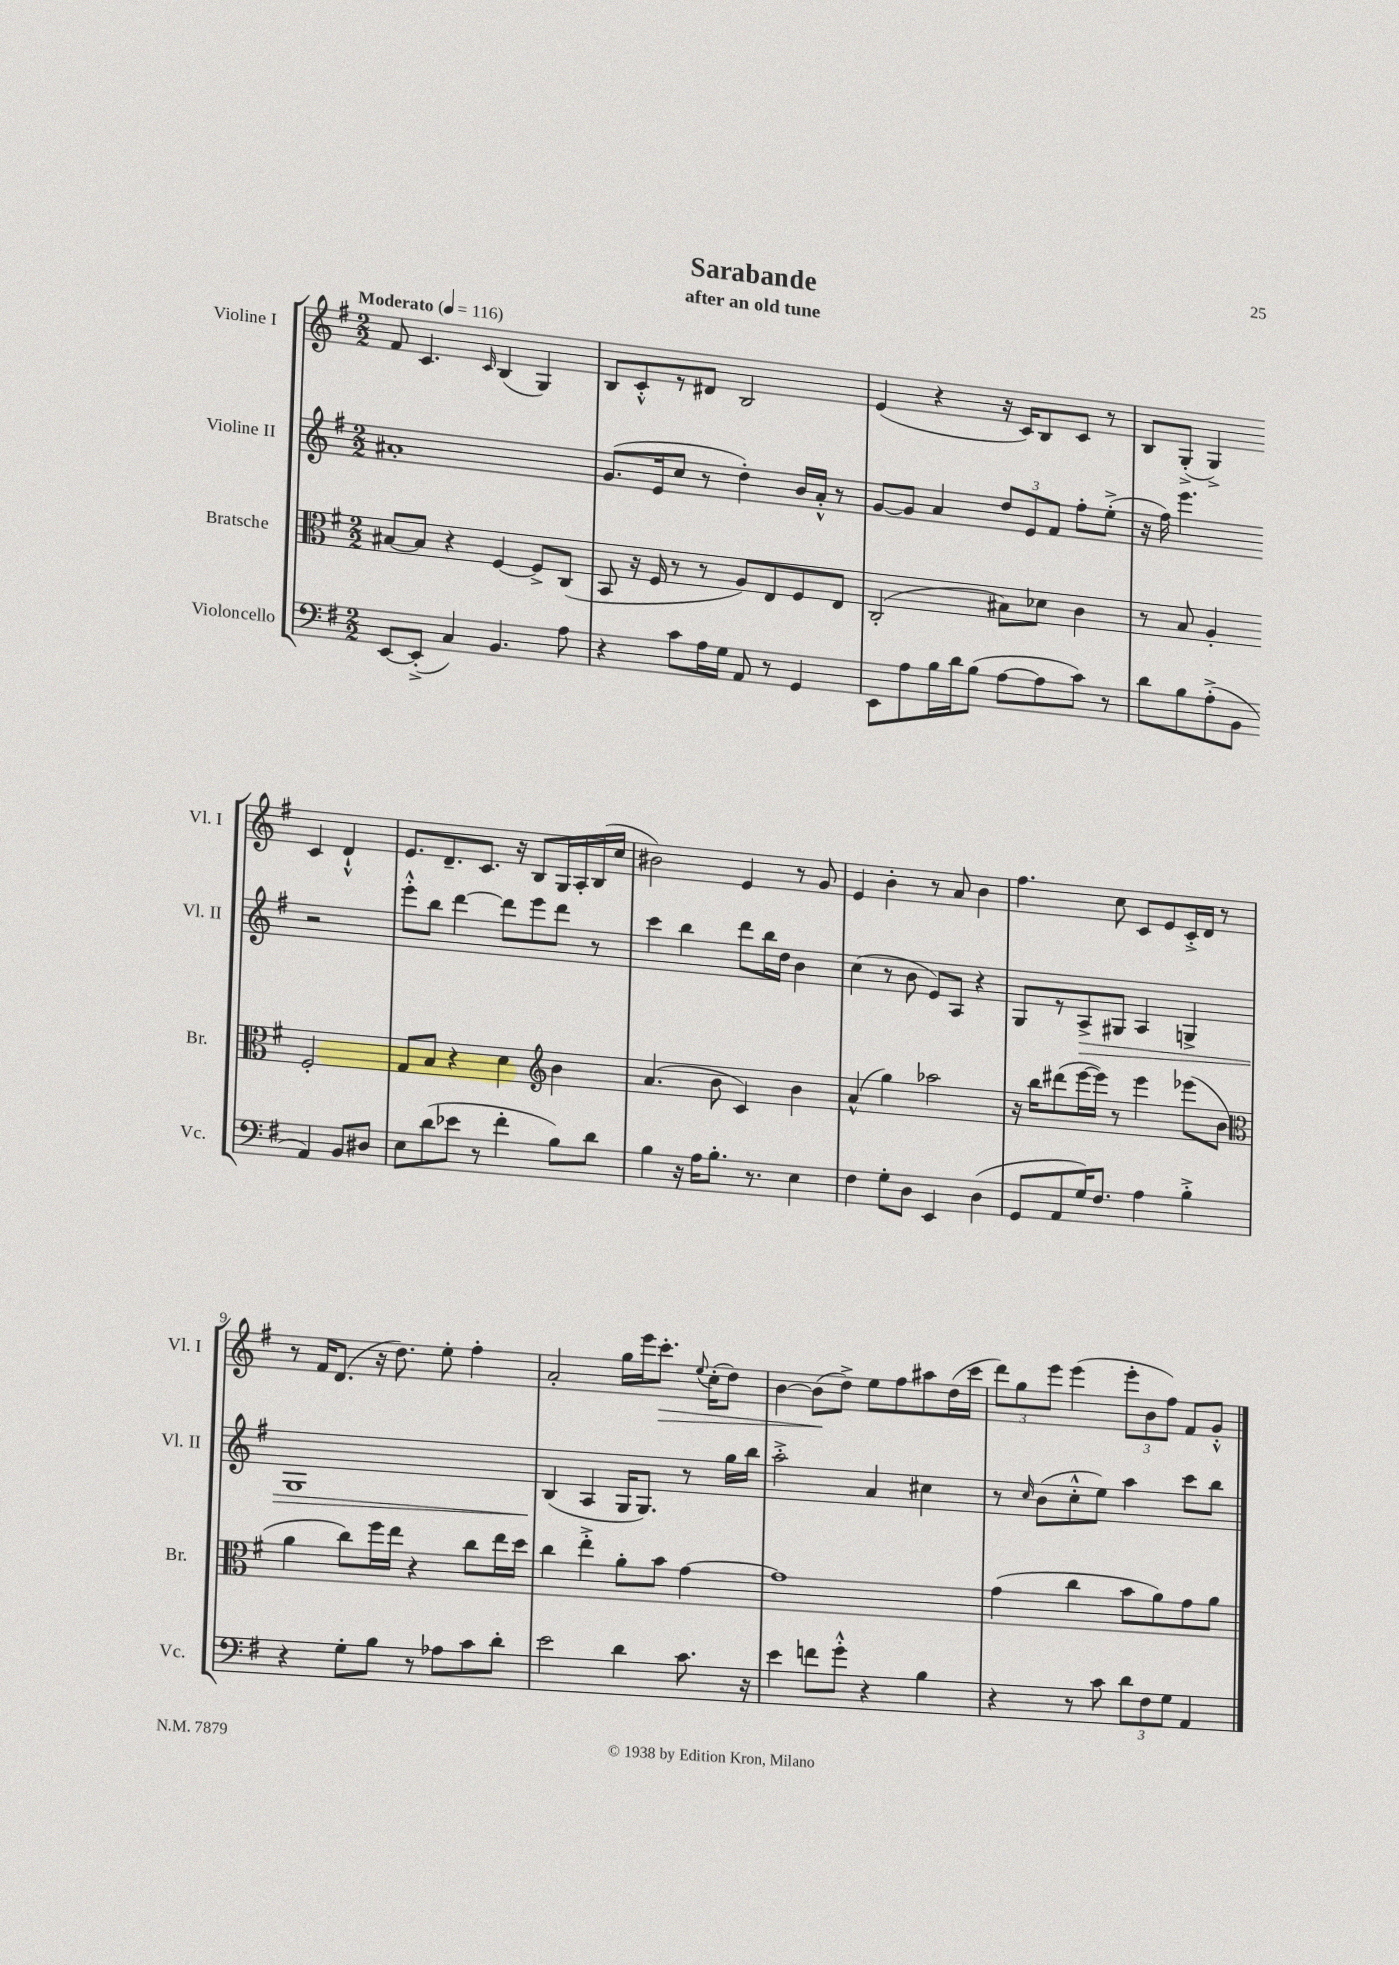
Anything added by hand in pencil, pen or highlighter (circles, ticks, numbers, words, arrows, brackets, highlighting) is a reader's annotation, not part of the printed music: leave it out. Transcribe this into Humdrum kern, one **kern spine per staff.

**kern	**kern	**kern	**dynam	**kern	**dynam
*part4	*part3	*part2	*part2	*part1	*part1
*staff4	*staff3	*staff2	*staff2	*staff1	*staff1
*I"Violoncello	*I"Bratsche	*I"Violine II	*	*I"Violine I	*
*I'Vc.	*I'Br.	*I'Vl. II	*	*I'Vl. I	*
*clefF4	*clefC3	*clefG2	*	*clefG2	*
*k[f#]	*k[f#]	*k[f#]	*	*k[f#]	*
*M2/2	*M2/2	*M2/2	*	*M2/2	*
*MM116	*MM116	*MM116	*	*MM116	*
=1	=1	=1	=1	=1	=1
!	!	!	!	!LO:TX:a:B:t=Moderato	!
[8EE/L	[8B#X/L	1a#X'	.	8f#/	.
(8EE'^/J]	8B#/J]	.	.	4.c/	.
4C/)	4r	.	.	.	.
.	.	.	.	16qqc/	.
4.BB/	[4F#/	.	.	(4B/	.
.	8F#^/L]	.	.	4G/)	.
8A\	(8C/J	.	.	.	.
=2	=2	=2	=2	=2	=2
4r	8BB/	(8.g/L	.	8B/L	.
.	16r	.	.	8c'^^/	.
.	16F#/	16e/k	.	.	.
8c\L	8r	8cc/J	.	8r	.
16A\L	8r	8r	.	8d#X/J	.
16G\JJ	.	.	.	.	.
8AA/	8A/L)	4dd'\)	.	2B/	.
8r	8E/	.	.	.	.
4GG/	8F#/	16b/LL	.	.	.
.	.	16a'^^/JJ	.	.	.
.	8E/J	8r	.	.	.
=3	=3	=3	=3	=3	=3
8EE\L	(2C'/	[8g/L	.	(4e/	.
8A\	.	8g/J]	.	.	.
16B\L	.	4a/	.	4r	.
16d\J	.	.	.	.	.
(8B\J	.	.	.	.	.
[8A\L	8B#X\L)	12dd/L	.	16r	.
.	.	.	.	16c/KL)	.
.	.	12e/	.	.	.
8A\]	8d-X\J	.	.	8B/	.
.	.	12f#/J	.	.	.
8c\J)	4c\	8ff#'\L	.	8c/J	.
8r	.	(8ee'^\J	.	8r	.
=4	=4	=4	=4	=4	=4
8d\L	8r	16r	.	8B/L	.
.	.	16ff#\)	.	.	.
8B\	8B/	4.eee\	.	(8G'^/J	.
(8A'^\	4A'/	.	.	4G^/)	.
8BB\J	.	.	.	.	.
4AA/)	2F#'/	2r	.	4c/	.
8BB/L	.	.	.	4d`^^/	.
8D#X/J	.	.	.	.	.
!!LO:LB:g=z
=5	=5	=5	=5	=5	=5
8E\L	8G/L	8eee'^^\L	.	8.e/L	.
(8d\	8B/J	8bb\J	.	.	.
.	.	.	.	8.d~/	.
8e-X\J	4r	[4ddd\	.	.	.
8r	.	.	.	8.c/J	.
4f#'\	4d\	8ddd\L]	.	.	.
.	.	.	.	16r	.
.	.	8eee\	.	8B/L	.
*	*clefG2	*	*	*	*
8B\L)	4b\	8ddd\J	.	16G/L	.
.	.	.	.	16A'/	.
8d\J	.	8r	.	(16B/	.
.	.	.	.	16cc/JJ	.
=6	=6	=6	=6	=6	=6
4B\	(4.a/	4ccc\	.	2b#X\)	.
16r	.	4bb\	.	.	.
16A\KL	.	.	.	.	.
8.B'\J	8b\	.	.	.	.
.	4c/)	8ddd\L	.	4e/	.
8.r	.	.	.	.	.
.	.	16bb\L	.	.	.
.	.	16dd\JJ	.	.	.
4E\	4b\	4b\	.	8r	.
.	.	.	.	8g/	.
=7	=7	=7	=7	=7	=7
4F#\	(4a^^/	(4cc\	.	4e/	.
8G'\L	4gg\)	8r	.	4b'\	.
8D\J	.	8b\	.	.	.
4EE/	2aa-X\	8e/L)	.	8r	.
.	.	8A/J	.	8a/	.
(4D\	.	4r	.	4b\	.
=8	=8	=8	=8	=8	=8
8GG/L	16r	8G/L	.	4.ff#\	.
.	16bb\KL	.	.	.	.
8AA/	(8ddd#X\	8r	.	.	.
!	!	!	!LO:HP:b	!	!
16G/K)	[16eee\L	8A^/	>	.	.
8.F#/J	16eee\JJ])	.	.	.	.
.	8r	8G#X/J	.	8cc\	.
4A\	4eee\	4A/	.	8c/L	.
.	.	.	.	8e/	.
4B'^\	(8eee-X\L	4Gn^/	.	16c'^/L	.
.	.	.	.	16d/JJ	.
.	8b\J	.	.	8r	.
!!LO:LB:g=z
=9	=9	=9	=9	=9	=9
*	*clefC3	*	*	*	*
4r	4a\	1G	.	8r	.
.	.	.	.	16f#/KL	.
.	.	.	.	(8.d/J	.
8G'\L	8cc\L)	.	.	.	.
8B\J	16ff#\L	.	.	16r	.
.	16ee\JJ	.	.	8.dd\)	.
8r	4r	.	.	.	.
8A-X\L	.	.	.	8ee'\	.
8c\	8cc\L	.	.	4ff#'\	.
8d'\J	16ee\L	.	.	.	.
.	16dd\JJ	.	.	.	.
=10	=10	=10	=10	=10	=10
2e\	4cc\	(4B/	.	2a'/	.
.	4ee'^\	4A/	]	.	.
4d\	8a'\L	16G/KL	.	16gg\LL	.
.	.	8.G/J)	.	16eee\J	.
!	!	!	!	!	!LO:HP:b
.	8b\J	.	.	8.ccc'\J	>
8.c\	[4g\	8r	.	.	.
.	.	.	.	8qqee/	.
.	.	.	.	(16cc'\KL	.
.	.	16gg\LL	.	8dd\J)	.
16r	.	16bb\JJ	.	.	.
=11	=11	=11	=11	=11	=11
4e\	1g]	2aa'^\	.	[4b\	.
8fn\L	.	.	.	(8b\L]	.
8g'^^\J	.	.	.	8dd^\J)	]
4r	.	4a/	.	8ee\L	.
.	.	.	.	8ff#\	.
4B\	.	4cc#X\	.	8aa#X\	.
.	.	.	.	(16dd\L	.
.	.	.	.	16ccc\JJ	.
=12	=12	=12	=12	=12	=12
4r	(4g\	8r	.	12ddd\L)	.
.	.	.	.	12gg\	.
.	.	16qqcc/	.	.	.
.	.	(8b\L	.	.	.
.	.	.	.	12eee\J	.
8r	4cc\	8cc'^^\	.	(4eee\	.
8c\	.	8ee\J)	.	.	.
12d\L	8b\L	4aa\	.	12eee'\L	.
12F#\	.	.	.	12b\	.
.	8a\)	.	.	.	.
12G\J	.	.	.	12ff#\J)	.
4AA/	8g\	8ccc\L	.	8f#/L	.
.	8a\J	8bb\J	.	8g'^^/J	.
==	==	==	==	==	==
*-	*-	*-	*-	*-	*-
